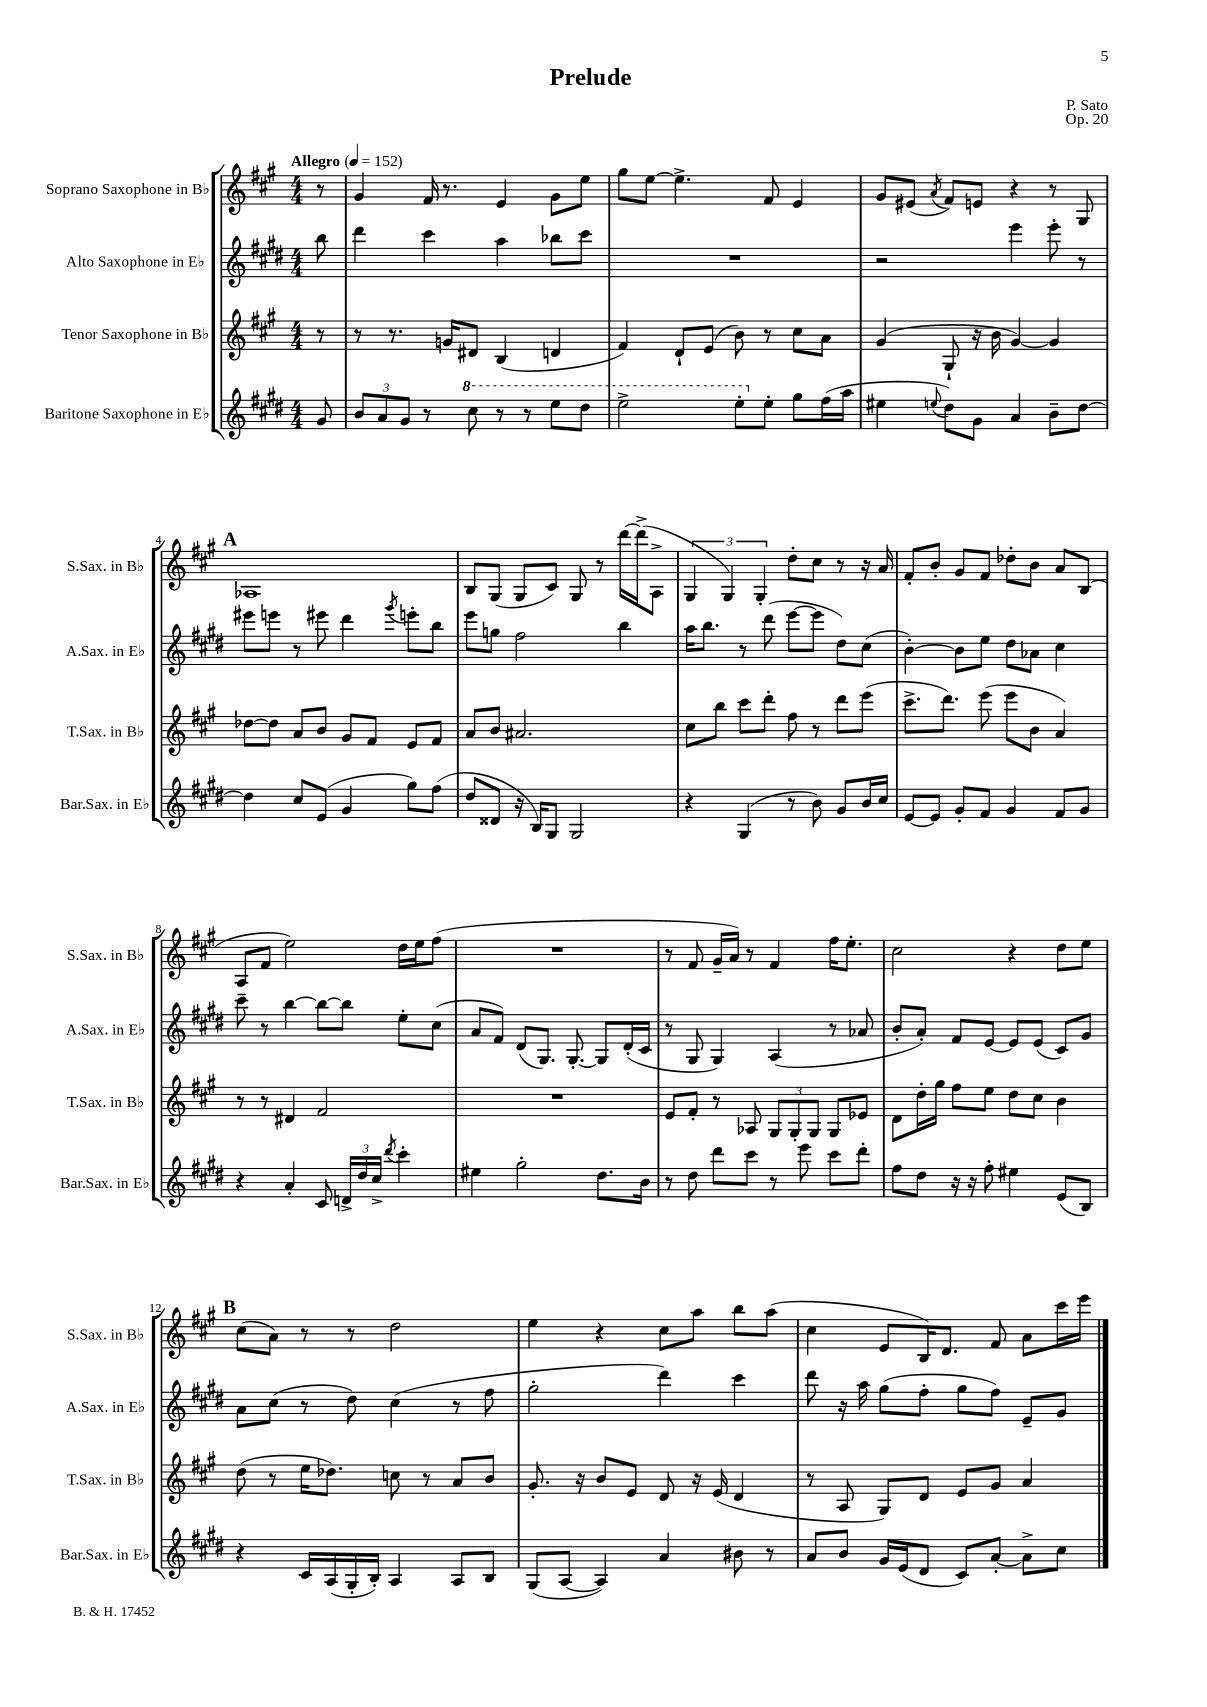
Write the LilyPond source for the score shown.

\header { title = "Prelude" composer = "P. Sato" opus = "Op. 20" }
<<
\new StaffGroup <<
\new Staff = "s0" \with { instrumentName = "Soprano Saxophone in Bb" shortInstrumentName = "S.Sax. in Bb" } {
    \clef treble \key a \major \numericTimeSignature \time 4/4 \partial 8 \tempo "Allegro" 4 = 152
    \autoBeamOff r8 |
    gis'4 fis'16 r8. e'4 gis'8[ e''8] |
    gis''8[ e''8]~ e''4.-> fis'8 e'4 |
    gis'8[ eis'8]( \acciaccatura { a'8 } fis'8[) e'8] r4 r8 gis8 |
    \mark \markup { \bold "A" } aes1 |
    b8[ gis8]( gis8[ cis'8]) gis8 r8 d'''16[~ d'''16->( a8]-> |
    \tuplet 3/2 { gis4 gis4) gis4-. } d''8[-. cis''8] r8 r16 a'16 |
    fis'8[-. b'8]-. gis'8[ fis'8] des''8[-. b'8] a'8[ b8]( |
    a8[ fis'8] e''2) d''16[ e''16 fis''8]( |
    R1 |
    r8 fis'8 gis'16[-- a'16]) r8 fis'4 fis''16[ e''8.]-. |
    cis''2 r4 d''8[ e''8] |
    \mark \markup { \bold "B" } cis''8[( a'8]) r8 r8 d''2 |
    e''4 r4 cis''8[ a''8] b''8[ a''8]( |
    cis''4 e'8[ b16) d'8.] fis'8 a'8[ cis'''16 e'''16] \bar "|." |
}
\new Staff = "s1" \with { instrumentName = "Alto Saxophone in Eb" shortInstrumentName = "A.Sax. in Eb" } {
    \clef treble \key e \major \numericTimeSignature \time 4/4 \partial 8
    \autoBeamOff b''8 |
    dis'''4 cis'''4 a''4 bes''8[ cis'''8] |
    R1 |
    r2 e'''4 e'''8-. r8 |
    \mark \markup { \bold "A" } eis'''8[ e'''8] r8 eis'''8 dis'''4 \acciaccatura { gis'''8 } e'''8[-. b''8] |
    e'''8[ g''8] fis''2 b''4 |
    a''16[ b''8.] r8 dis'''8( e'''8[~ e'''8] dis''8[) cis''8]( |
    b'4~-.) b'8[ e''8] dis''8[ aes'8] cis''4 |
    cis'''8-- r8 b''4~ b''8[~ b''8] e''8[-. cis''8]( |
    a'8[ fis'8]) dis'8[( gis8.]) gis8.~-. gis8[ dis'16-.( cis'16] |
    r8 gis8 gis4) a4( r8 aes'8 |
    b'8[-. a'8]-.) fis'8[ e'8]~ e'8[ e'8]( cis'8[) gis'8] |
    \mark \markup { \bold "B" } a'8[ cis''8]( r8 dis''8) cis''4( r8 fis''8 |
    gis''2-. dis'''4) cis'''4 |
    dis'''8 r16 a''16 gis''8[( fis''8]-. gis''8[ fis''8]) e'8[-- gis'8] \bar "|." |
}
\new Staff = "s2" \with { instrumentName = "Tenor Saxophone in Bb" shortInstrumentName = "T.Sax. in Bb" } {
    \clef treble \key a \major \numericTimeSignature \time 4/4 \partial 8
    \autoBeamOff r8 |
    r8 r8. g'16[ dis'8] b4( d'4 |
    fis'4) d'8[-! e'8]( b'8) r8 cis''8[ a'8] |
    gis'4( gis8-! r16 b'16 gis'4~) gis'4 |
    \mark \markup { \bold "A" } des''8[~ des''8] a'8[ b'8] gis'8[ fis'8] e'8[ fis'8] |
    a'8[ b'8] ais'2. |
    cis''8[ b''8] cis'''8[ d'''8]-. fis''8 r8 d'''8[ e'''8]( |
    cis'''8.[-> d'''8.]) e'''8( e'''8[ b'8] a'4) |
    r8 r8 dis'4 fis'2 |
    R1 |
    e'8[ fis'8]-. r8 aes8 \tuplet 3/2 { gis8[ gis8-. gis8] } gis8[ ees'8] |
    d'8[ d''16-. gis''16] fis''8[ e''8] d''8[ cis''8] b'4 |
    \mark \markup { \bold "B" } d''8( r8 e''16[ des''8.]) c''8 r8 a'8[ b'8] |
    gis'8.-. r16 b'8[ e'8] d'8 r16 e'16( d'4 |
    r8 a8 gis8[) d'8] e'8[ gis'8] a'4 \bar "|." |
}
\new Staff = "s3" \with { instrumentName = "Baritone Saxophone in Eb" shortInstrumentName = "Bar.Sax. in Eb" } {
    \clef treble \key e \major \numericTimeSignature \time 4/4 \partial 8
    \autoBeamOff gis'8 |
    \tuplet 3/2 { b'8[ a'8 gis'8] } r8 \ottava #1 cis'''8 r8 r8 e'''8[ dis'''8] |
    e'''2-> e'''8[-. \ottava #0 e''8]-. gis''8[ fis''16( a''16] |
    eis''4 \appoggiatura { e''8 } dis''8[) gis'8] a'4 b'8[-- dis''8]~ |
    \mark \markup { \bold "A" } dis''4 cis''8[ e'8]( gis'4 gis''8[) fis''8]( |
    dis''8[ disis'8] r16 b16[) gis8] gis2 |
    r4 gis4( r8 b'8) gis'8[ b'16 cis''16] |
    e'8[~ e'8] gis'8[-. fis'8] gis'4 fis'8[ gis'8] |
    r4 a'4-. cis'8 \tuplet 3/2 { d'16[-> dis''16 cis''16]-> } \acciaccatura { dis'''8 } cis'''4-. |
    eis''4 gis''2-. dis''8.[ b'16] |
    r8 dis''8 dis'''8[ cis'''8] r8 e'''8 cis'''8[ dis'''8]-. |
    fis''8[ dis''8] r16 r16 fis''8-. eis''4 e'8[( b8]) |
    \mark \markup { \bold "B" } r4 cis'16[ a16( gis16-. b16]-.) a4 a8[ b8] |
    gis8[( a8]~ a4) a'4 bis'8 r8 |
    a'8[ b'8] gis'16[ e'16( dis'8] cis'8[) a'8]~-. a'8[-> cis''8] \bar "|." |
}
>>
>>
